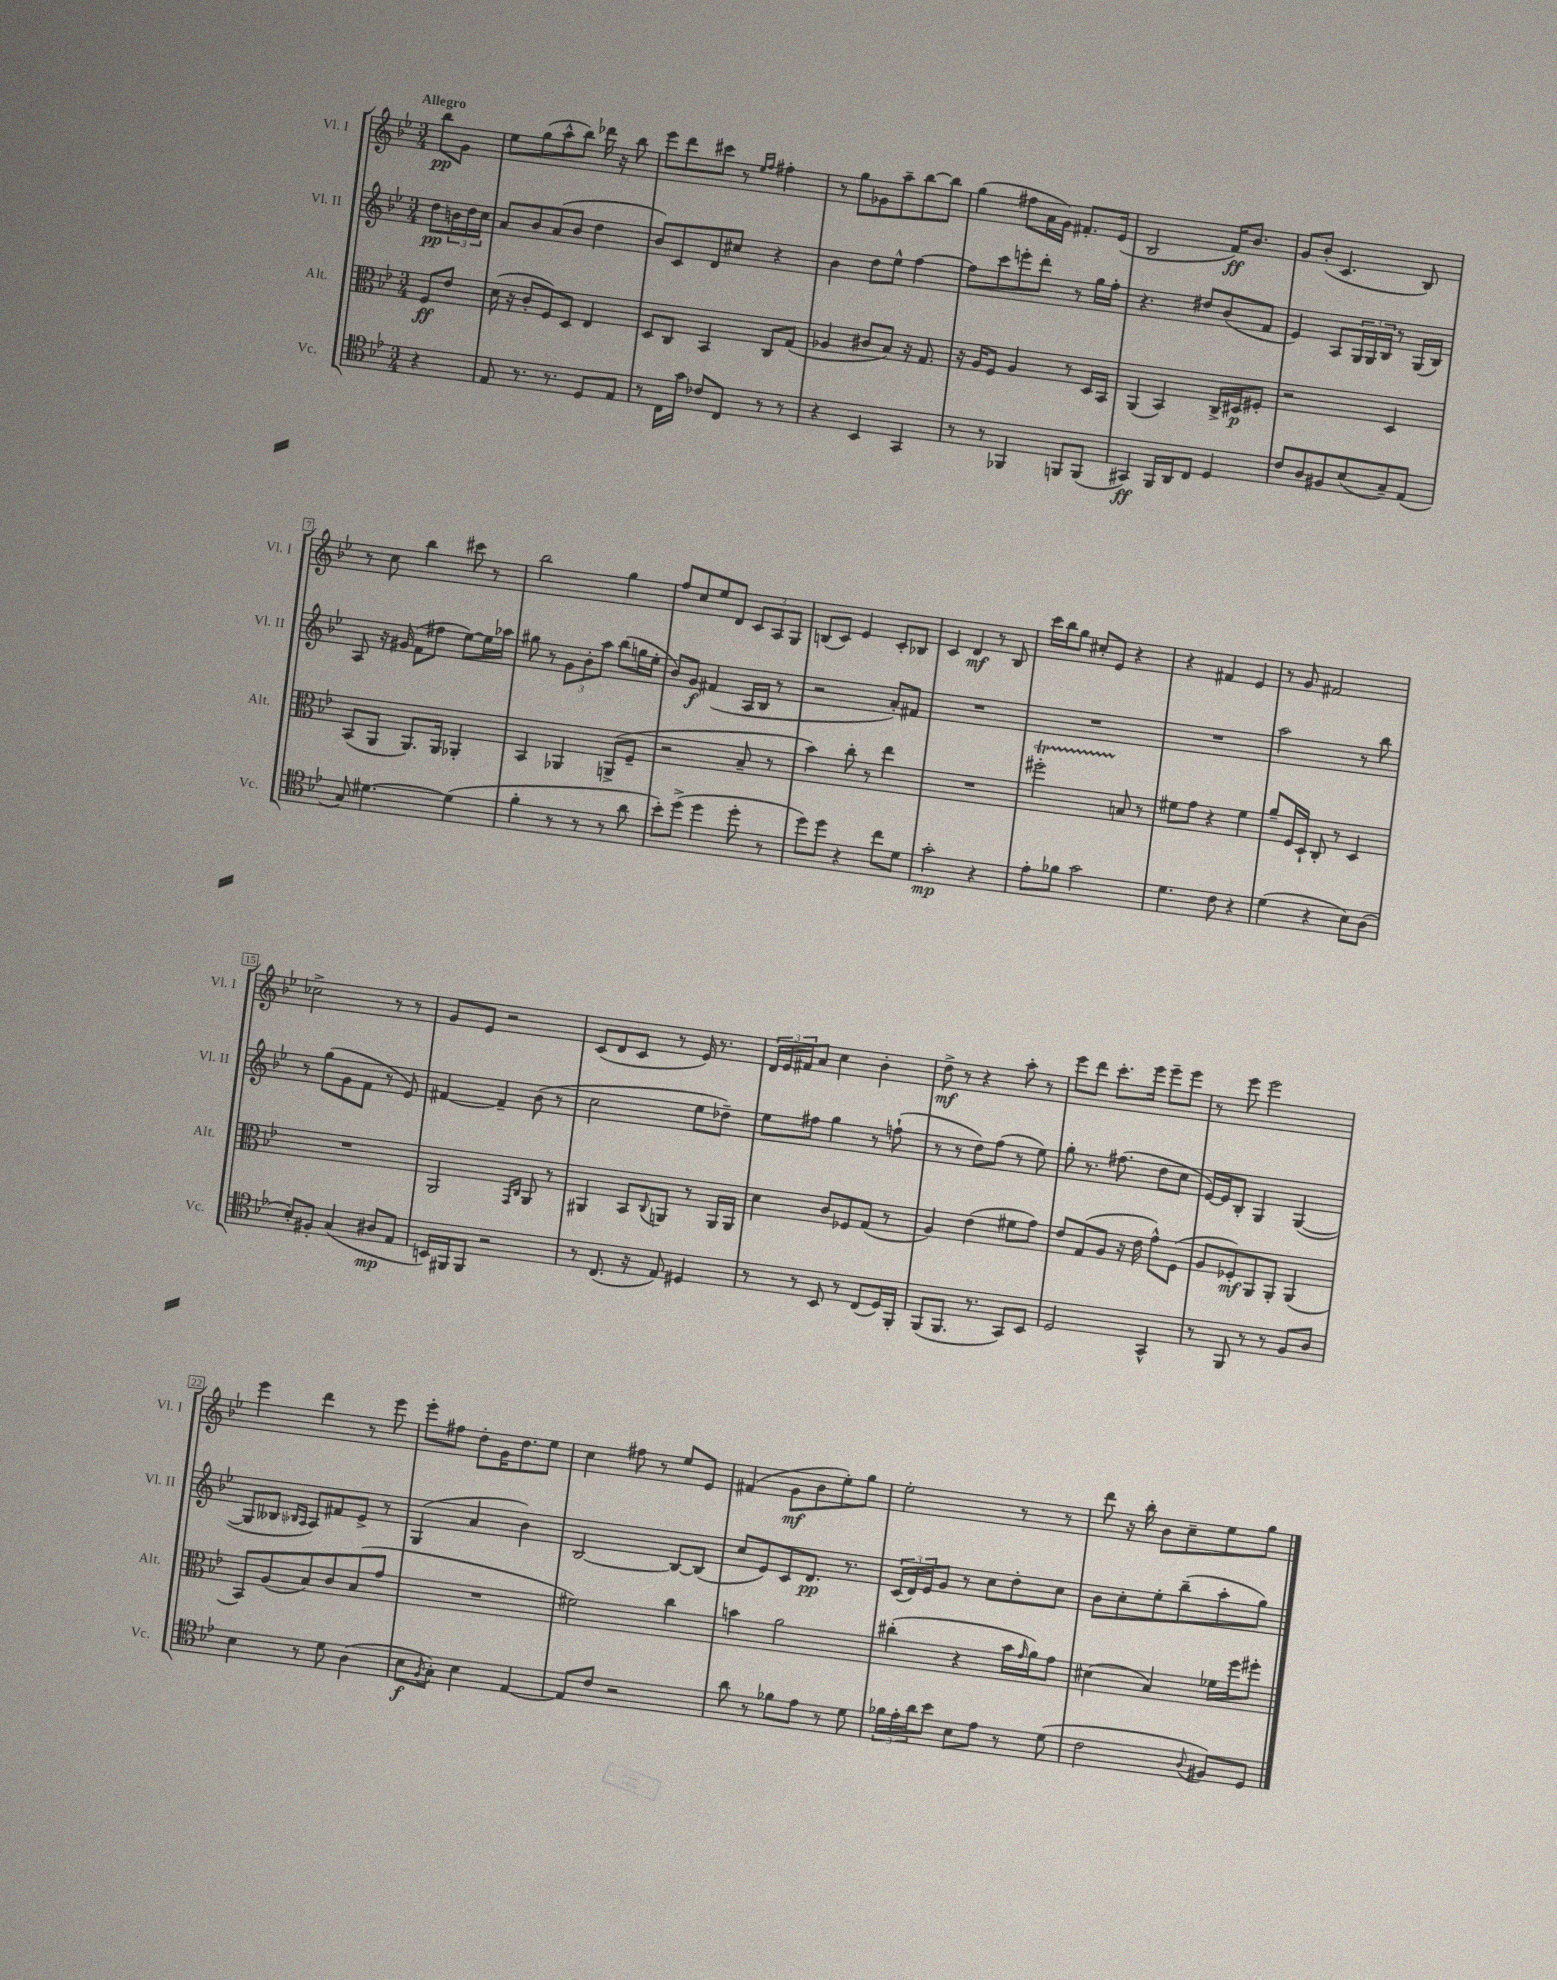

**kern	**kern	**kern	**kern
*staff4	*staff3	*staff2	*staff1
*clefC4	*clefC3	*clefG2	*clefG2
*k[b-e-]	*k[b-e-]	*k[b-e-]	*k[b-e-]
*M3/4	*M3/4	*M3/4	*M3/4
4r	8F/L	8dd\L	8bb-\L
.	8e-/J	24b\L	8g\J
.	.	24dd\	.
.	.	24cc\JJ	.
=	=	=	=
8E-/	(16d\	8a/L	8ee-\L
.	16r	.	.
8.r	8c'/L	8b-/	(8gg\
.	8F/)	(8a/	8aa^^\
8.r	.	.	.
.	8D/J	8b-/J	8bb-\J)
8D/L	4E-/	4dd\	16ddd-\
.	.	.	16r
8E-/J	.	.	8bb-\
=	=	=	=
8r	8D/L	8b-/L)	8eee-\L
16C\LL	8C/J	8c/	8ddd\
16g\JJ	.	.	.
8c-/L	4BB-/	8d/	8ccc#\J
8C/J	.	8cc#/J	8r
.	.	.	16qqee-/LL
.	.	.	16qqff/JJ
8r	8C/L	4r	4ff#'\
8r	(8G/J	.	.
=	=	=	=
4r	4A-/	4b-\	8r
.	.	.	8gg\L
4BB-/	8c#/L	8dd\L	8g-\
.	8B-/J)	8ee-^^\J	8aa~\
4GG/	16r	[4ff\	[8bb-\
.	8.G/	.	.
.	.	.	8bb-\]J
=	=	=	=
8r	16r	8ff\]L	(4gg\
.	16A/LK	.	.
8r	8F/J	8ccc\	.
4FF-/	4A/	8eee'\	8ff#\L
.	.	8ddd'\J	16a\L
.	.	.	16g\JJ)
8FF/L	8r	8r	8.f#'/L
(8FF/J	16D/LL	16gg\LL	.
.	16BB-/JJ	16ff'\JJ	(16e-/Jk
=	=	=	=
4GG#/)	(4AA/	4.r	2B-/
16FF/LL	4BB-/)	.	.
16AA/J	.	.	.
8C/J	.	8dd#/L	.
4D/	16C^/LL	(8b-/	16f/LK)
.	16D#/J	.	8.b-/J
.	8F#'/J	8f/J	.
=	=	=	=
8c/L	2r	4e-/)	8g/L
8A/	.	.	(8b-'/J
8F#/	.	8A/L	4.c/
(8B-/	.	24G/L	.
.	.	24G/	.
.	.	24B-/JJ	.
8G~/)	4D/	8r	.
(8E-/J	.	(16G/LL	8B-/)
.	.	16B-/JJ)	.
=	=	=	=
8G/)	(8BB-/L	8A/	8r
[4.d#\	8AA/J	16r	8cc\
.	.	(16g#/	.
.	8.AA/L)	8f\L	4bb-\
.	.	8ff#\J	.
.	16AA/Jk	.	.
(4d#\]	4AA-'/	[8ee-\L)	8ccc#\
.	.	16ee-\]L	8r
.	.	16aa-\JJ	.
=	=	=	=
4f'\	4BB-/	8gg#\	2bb-\
.	.	8r	.
8r	4AA-/	12g\L	.
.	.	12b-'\	.
8r	.	.	.
.	.	12aa\J	.
8r	(8AA^/L	(8bb-\L	4gg\
8a\	8F~/J	16gg\L	.
.	.	16ee-'\JJ	.
=	=	=	=
8b-'\L)	2r	8b-/L)	8ff/L
(8dd^\J	.	8g/J	8cc/
4dd\	.	(4f#/	8ee-/
.	.	.	8d/J
8dd'\	8B-~/	16A/LL	12c/L
.	.	16B-/JJ	.
.	.	.	12A/
8r	8r	8r	.
.	.	.	12G/J
=	=	=	=
8dd\L)	4b-\)	2r	(8B/L
8dd\J	.	.	8c/J)
4r	8cc'\	.	4e-/
.	8r	.	.
8cc\L	4ee-\	8a'/L)	8c'/L
8d\J	.	8f#/J	8B-/J
=	=	=	=
2g'\	2.r	2.r	4c/
.	.	.	4d/
4r	.	.	8r
.	.	.	8B-/
=	=	=	=
8e-'\L	2ff#'\	2.r	16ccc\LL
.	.	.	16bb-\J
8f-\J	.	.	8gg\J
2g\	.	.	8cc#'/L
.	.	.	8e-/J
.	8B/	.	4r
.	8r	.	.
=	=	=	=
4.d\	8f#\L	2.r	4r
.	8g\J	.	.
.	4r	.	4f#/
8c\	.	.	.
4r	4f#\	.	4e-/
=	=	=	=
(4d\	8a~/L	2aa\	8r
.	16F/L	.	8g/
.	16D`/JJ	.	.
4r	8C'/	.	2f#/
.	8r	.	.
8B-\L)	4D/	8r	.
(8A\J	.	8bb-\	.
=	=	=	=
8B-'/L)	2.r	8r	2cc-^\
8F#'/J	.	(8gg\L	.
(4G/	.	8g\	.
.	.	8f\J	.
8A#/L	.	8r	8r
8E-/J	.	8e-/)	8r
=	=	=	=
16BB/LL)	2AA/	[4f#/	8g/L
16FF#/J	.	.	.
8FF#/J	.	.	8e-/J
2r	.	4f#~/]	2r
.	16qqGG/LL	.	.
.	16qqC/JJ	.	.
.	8AA/	(8b-\	.
.	8r	8r	.
=	=	=	=
8r	4AA#/	2cc\	(8c/L
(8.C/	.	.	8d/
.	8BB-/L	.	8c/J
16r	.	.	.
.	8qqC/	.	.
8E-/)	8AA/J	.	8r
4D#/	8r	8ee-\L	16e-/)
.	.	.	8.r
.	16AA/LL	8dd-~\J)	.
.	16AA/JJ	.	.
=	=	=	=
8r	4d\	8ee-\L	24d/LL
.	.	.	24e-/
.	.	.	24f#/J
8r	.	8ff#\J	8a/J
8BB-/	8c/L	4gg\	4cc\
8r	8F-/	.	.
(8C/L	(8G/J	8r	4b-'\
16D/L)	8r	(8ff`\	.
16FF'/JJ	.	.	.
=	=	=	=
(8FF/L	4A/)	8r	8dd^\
8.FF/J	.	8r	8r
.	(4e-\	8dd\L)	4r
8.r	.	.	.
.	.	(8ff\J	.
8GG/L)	8f#\L	8r	8aa'\
8BB-/J	8g\J)	8ee-\)	8r
=	=	=	=
2D/	8e-/L	8gg'\	8eee-\L
.	(8G/	8.r	8ddd\J
.	8A/J	.	8.ccc'\L
.	.	(8.ff#\	.
.	16r	.	.
.	16e-\	.	16eee-\Jk
4GG^^/	8g^^\L)	8dd\L	8eee-~\L
.	(8F\J	8cc\J	8eee-\J
=	=	=	=
8r	8A/L	[16e-/LL)	8r
.	.	16e-/]J	.
8FF/	8F-'/)	8B-'/J	8eee-\
8r	8AA/	4G/	2eee-\
8r	8AA'/J	.	.
8F/L	(4AA/	([4G/	.
8A/J	.	.	.
=	=	=	=
4B-\	8BB-/L)	8G/]L	4eee-\
.	(8A/	8B--/J	.
.	.	16qqB-/LL	.
.	.	16qqA/JJ	.
8r	8B-/)	8A/L)	4ddd\
8d\	8c/	8f#/	.
(4A\	(8B-/	8e-^/J	8r
.	8g/J	8r	8eee-\
=	=	=	=
8B-\L	2.r	(4G/	8eee-'\L
8qF/	.	.	.
8G'\J)	.	.	8ff#\J
4B-\	.	4a/	8dd'\L
.	.	.	16g\K
.	.	.	8.dd\
[4E-/	.	4b-\)	.
.	.	.	8ee-\J
=	=	=	=
8E-/]L	2f#\)	[2B-/	4cc\
8c/J	.	.	.
2r	.	.	8ff#\
.	.	.	8r
.	4cc\	8B-/_L	8ee-/L
.	.	(8B-/]J	8e-/J
=	=	=	=
8a\	4b\	8cc/L	(4f#/
8r	.	8e-/)	.
8f-\L	2a\	8c/	8g\L
8e-\J	.	8.d/J	8b-\
8r	.	.	8ee-'\)
.	.	8.r	.
8d\	.	.	8gg\J
=	=	=	=
24f-\LL	(4cc#'\	(24c/LL	2ee-'\
24e-'\	.	24d/)	.
24a\J	.	24e-/J	.
8b-\J	.	8g/J	.
8B-\L	4r	8r	.
8e-\J	.	8cc\L	.
8r	16b-\LL	8dd'\	8r
.	16qqg/	.	.
.	16a\J)	.	.
(8d\	8g\J	8cc\J	8r
=	=	=	=
2c\	(4d#\	8b-\L	8ddd\
.	.	8cc'\	16r
.	.	.	16bb-'\
.	4B-/)	8ee-'\	8b-\L
.	.	(8bb-~\	8cc~\
8qqA/	.	.	.
8F#/L)	16f-\LL	8aa'\	8ee-\
.	16ff\J	.	.
8D/J	8ff#'\J	8gg\J)	8gg\J
==	==	==	==
*-	*-	*-	*-
